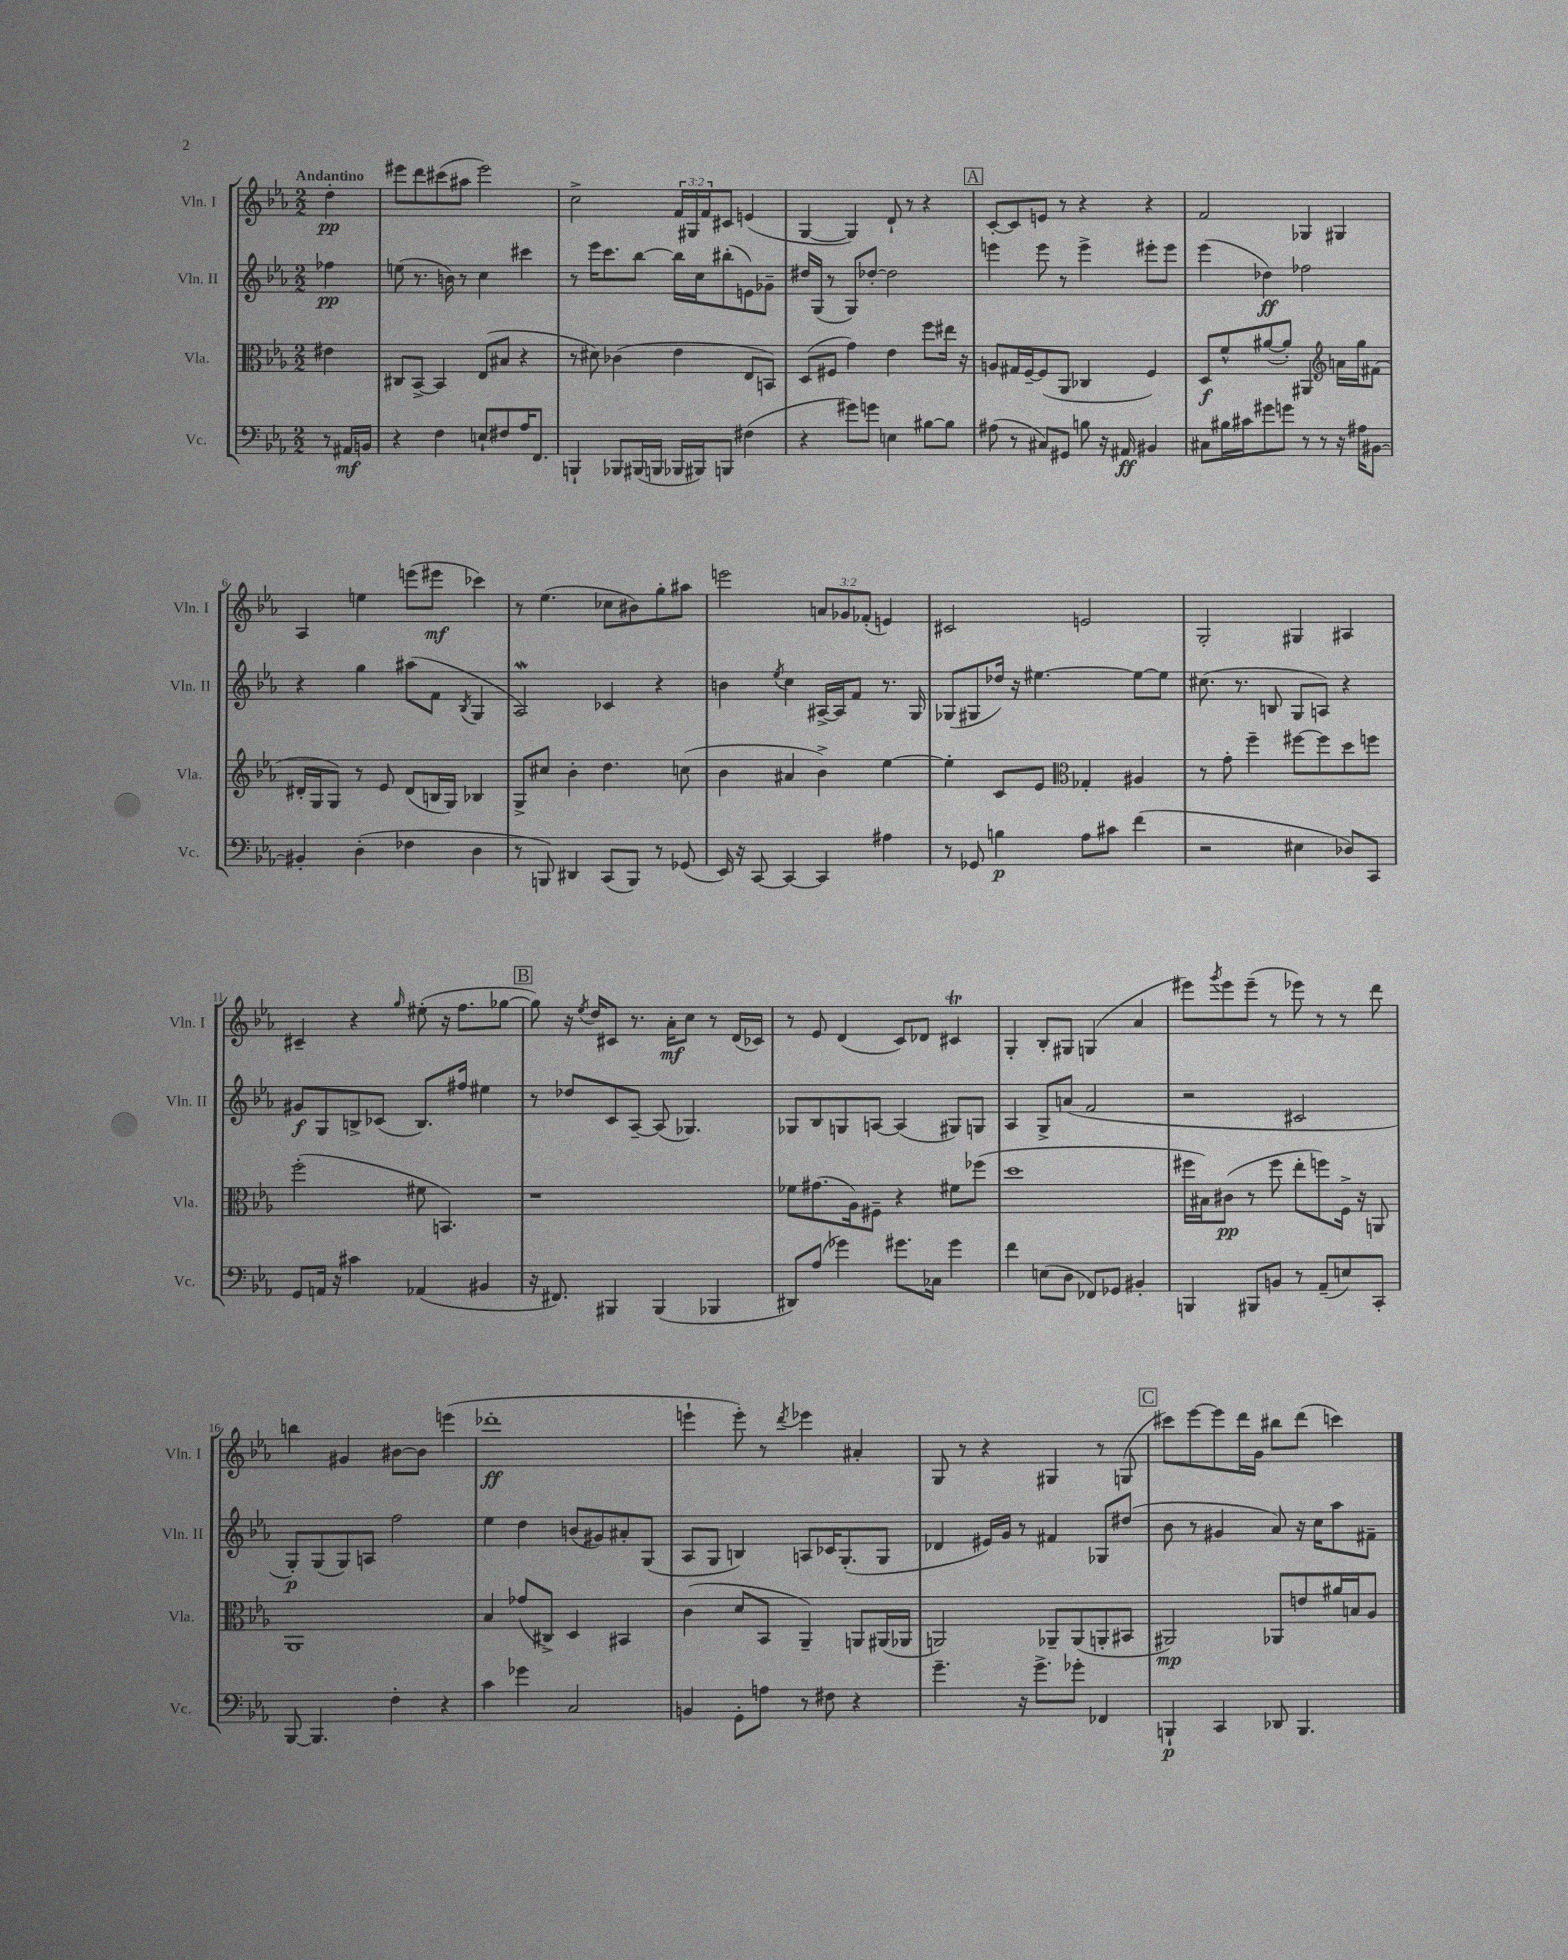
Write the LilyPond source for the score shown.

<<
\new StaffGroup <<
\new Staff = "s0" \with { instrumentName = "Vln. I" shortInstrumentName = "Vln. I" } {
    \clef treble \key ees \major \numericTimeSignature \time 2/2 \override Staff.TupletNumber.text = #tuplet-number::calc-fraction-text \partial 4 \tempo "Andantino"
    d''4-.\pp |
    eis'''8 d'''8 cis'''8( ais''8 eis'''2) |
    c''2-> \tuplet 3/2 { f'16 gis16 f'16 } cis'8 e'4( |
    g4~ g4) d'8-! r8 r4 |
    \mark \markup { \box "A" } c'8~-. c'8 e'8 r8 r4 r4 |
    f'2 ges4 gis4 |
    aes4 e''4 e'''8( eis'''8\mf ces'''4) |
    r8 ees''4.( ces''8 bis'8) g''8-. ais''8 |
    e'''2 \tuplet 3/2 { a'8 ges'8 fes'8-.( } e'4) |
    cis'2 e'2 |
    g2-. gis4 ais4 |
    cis'4-- r4 \grace { g''16 } eis''8-.( r16 f''8. ges''8~ |
    \mark \markup { \box "B" } ges''8) r16 \acciaccatura { ees''8 } d''16 cis'8 r8. aes'16-.\mf c''8 r8 d'16( ces'16) |
    r8 ees'8 d'4( c'8) des'8 cis'4\trill |
    g4-. bes8-. gis8 g4( aes'4 |
    eis'''8) \acciaccatura { g'''8 } eis'''8 eis'''8--( r8 ees'''8) r8 r8 d'''8 |
    b''4 gis'4 bis'8~ bis'8 e'''4( |
    des'''1-.\ff |
    e'''4-! e'''8-.) r8 \acciaccatura { d'''8 } ees'''4 ais'4-. |
    g8 r8 r4 gis4 r8 g8( |
    \mark \markup { \box "C" } cis'''8) ees'''8~ ees'''8 d'''16 g'16 bis''8 d'''8( c'''4) \bar "|." |
}
\new Staff = "s1" \with { instrumentName = "Vln. II" shortInstrumentName = "Vln. II" } {
    \clef treble \key ees \major \numericTimeSignature \time 2/2 \partial 4
    fes''4\pp |
    e''8( r8. b'16) r8 c''4 cis'''4 |
    r8 ees'''16 c'''8. bes''8~ bes''16 c''16 bis''8-.( e'8) ges'8-- |
    dis''16 g16( r8 g8) des''8~-. des''2 |
    \mark \markup { \box "A" } e'''4 e'''8 r8 e'''4-> eis'''8-. eis'''8 |
    ees'''4( des''4\ff) fes''2 |
    r4 g''4 ais''8( f'8 \acciaccatura { bes8 } g4 |
    aes2\mordent) ces'4 r4 |
    b'4 \acciaccatura { ees''8 } c''4 ais16~-> ais16 f'8 r8. g16 |
    ges8( gis8 des''16) r16 eis''4.~ eis''8~ eis''8 |
    cis''8.( r8. b8 g8 a8) r4 |
    gis'8\f g8 b8-> ces'8( b8.) fis''16 eis''4 |
    \mark \markup { \box "B" } r8 des''8 c'8 aes8~-- aes8( ges4.) |
    ges8 bes8 g8 a8~ a4( gis8) g8 |
    aes4 g8-> a'8( f'2 |
    r2 cis'2 |
    g8-.\p) g8( g8) a8 f''2 |
    ees''4 d''4 b'8( gis'8) ais'8-. g8( |
    aes8 g8 b4) a8 ces'16 g8.-.( g8 |
    des'4 eis'16) g'16 r8 fis'4 ges8 dis''8( |
    \mark \markup { \box "C" } bes'8 r8 gis'4 aes'8) r16 c''16 aes''8 fis'8-- \bar "|." |
}
\new Staff = "s2" \with { instrumentName = "Vla." shortInstrumentName = "Vla." } {
    \clef alto \key ees \major \numericTimeSignature \time 2/2 \partial 4
    eis'4 |
    cis8 bes,8~-> bes,4 ees8( bis8 r4 |
    r8 dis'8) ces'4( ees'4 ees8 b,8) |
    d8( fis8 g'4) ees'4 f''8 eis''16 r16 |
    \mark \markup { \box "A" } a8 gis16 f16~-- f8( aes,8 ces4 f4) |
    d8\f f'8-^ ais'8~( ais'8-.) ais,4 \clef treble a'16 g''16 fis'8( |
    dis'16-. g16 g8) r8 ees'8 dis'8( b16 g16) bes4 |
    g8-> cis''8 bes'4-. d''4. c''8( |
    bes'4 ais'4 bes'4->) ees''4~ |
    ees''4-. c'8 ees'8 \clef alto ges4-. ais4 |
    r8 g'8-. f''4-- fis''8~ fis''8 d''8 f''8 |
    f''2-.( fis'8 b,4.) |
    \mark \markup { \box "B" } r1 |
    fes'8 gis'8.( aes16) fis8-- r4 fis'8 fes''8( |
    d''1 |
    fis''16 bis16) cis'8\pp( r8 fis''8 ees''8-. f''8) f16-> r16 a,8 |
    aes,1 |
    bes4 ges'8( cis8->) d4 bis,4 |
    c'4( d'8 bes,8 aes,4--) a,8 ais,16( aes,16 |
    a,2) aes,8-- aes,8( a,8-. bis,8 |
    \mark \markup { \box "C" } ais,2\mp) aes,8 e'8 ais'16 b16 aes8 \bar "|." |
}
\new Staff = "s3" \with { instrumentName = "Vc." shortInstrumentName = "Vc." } {
    \clef bass \key ees \major \numericTimeSignature \time 2/2 \partial 4
    r8 ais,16\mf b,16 |
    r4 f4 e8-! fis8 aes16 f,8. |
    b,,4-! bes,,8 bis,,16( b,,16 bes,,16 bis,,16) b,,8 fis4( |
    r4 gis'8) g'8 e4 bis8~ bis8 |
    \mark \markup { \box "A" } ais8( r8 cis8) gis,8 b8 r16 ais,16\ff bis,4 |
    cis8 bis16 cis'16 gis'8 g'8 r8 r8 r16 ais16 bis,8~ |
    bis,4-. d4-.( fes4 d4 |
    r8 b,,8) dis,4 c,8( b,,8) r8 ges,8( |
    ees,16) r16 c,8~ c,4~ c,4 ais4 |
    r8 ges,8 b4\p aes8 cis'8 f'4( |
    r2 eis4 des8) c,8 |
    g,8 a,16 r16 cis'4 aes,4( bis,4 |
    \mark \markup { \box "B" } r16 fis,8.) bis,,4 bis,,4( bes,,4 |
    dis,8) aes8( ges'4) gis'8. ces16 gis'4 |
    f'4 e8( d8 fes,8) ges,8 bis,4-. |
    b,,4 bis,,8 b,8 r8 aes,8--( e8) c,8-. |
    bes,,8~ bes,,4. f4-. r4 |
    c'4 ges'4 c2 |
    b,4 g,8-. a8 r8 fis8 r4 |
    g'4.-- r16 g'8.-> ges'8-. fes,4 |
    \mark \markup { \box "C" } b,,4-!\p c,4 des,8 b,,4. \bar "|." |
}
>>
>>
